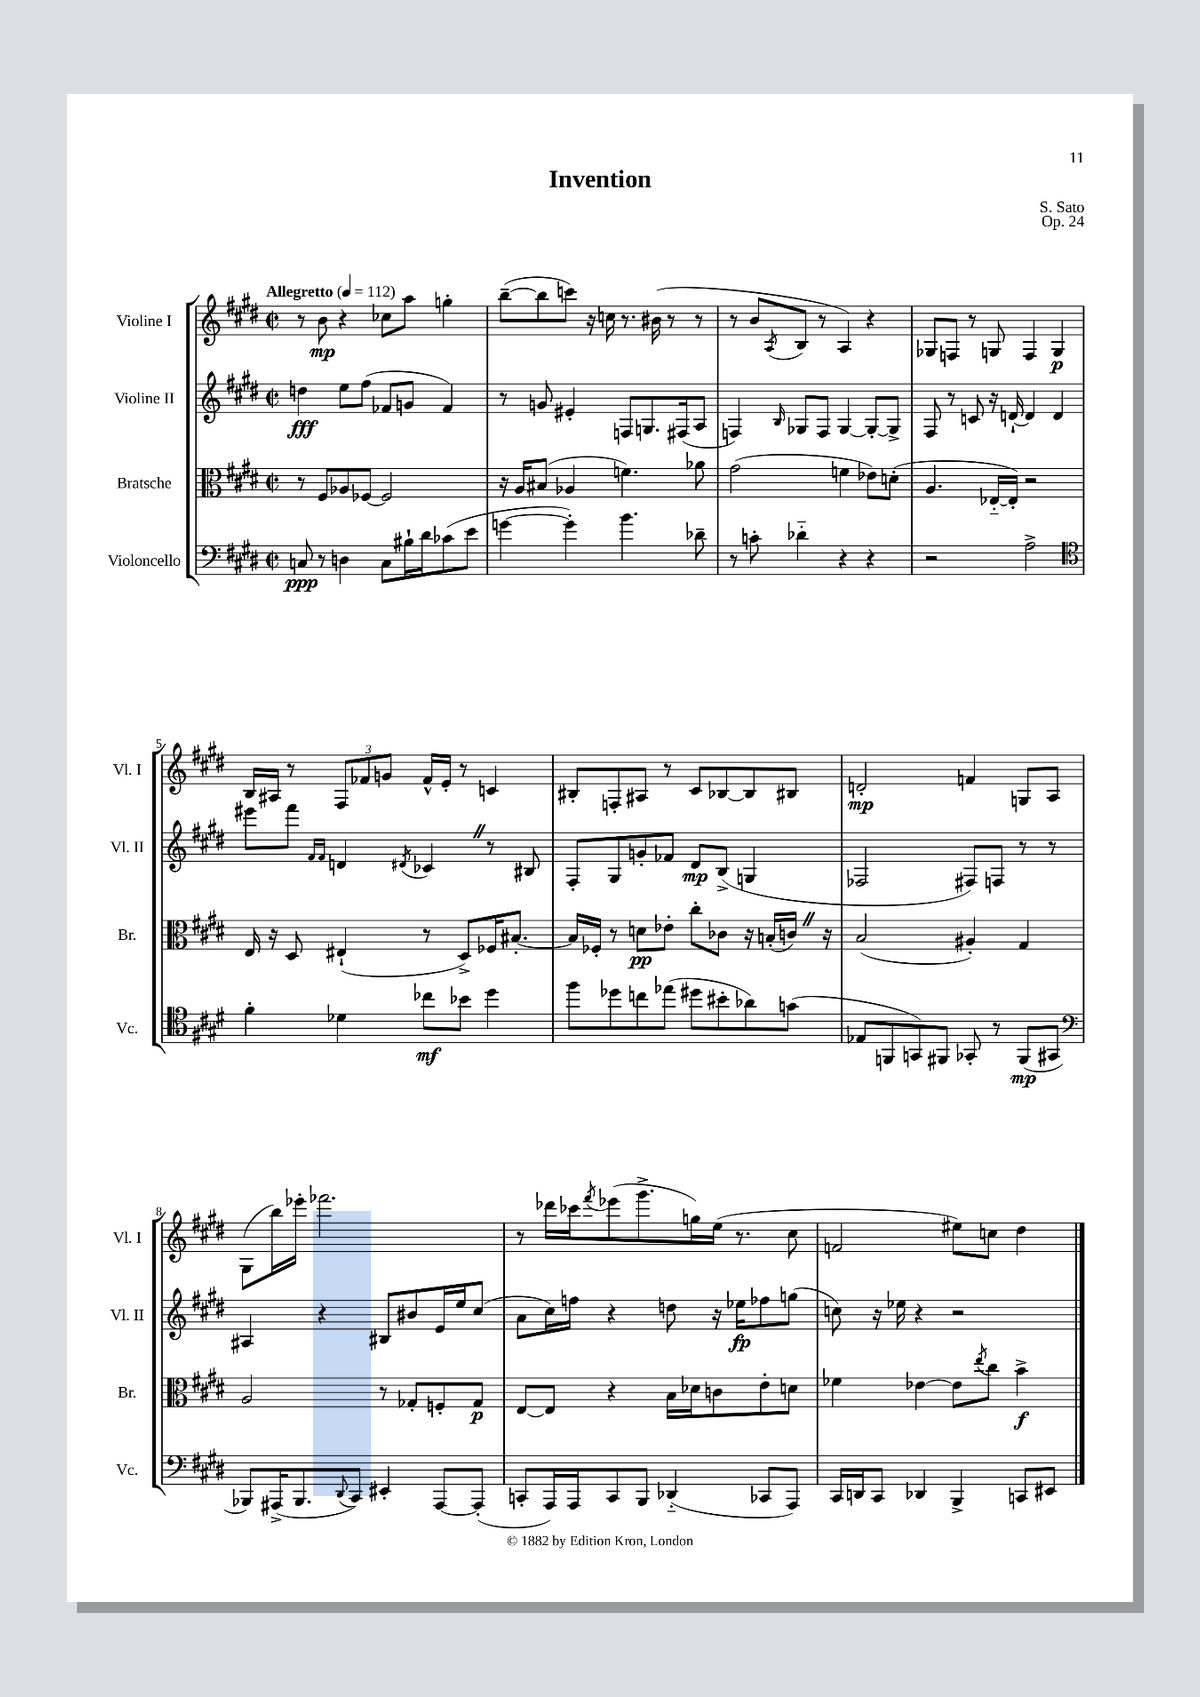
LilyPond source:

\header { title = "Invention" composer = "S. Sato" opus = "Op. 24" }
<<
\new StaffGroup <<
\new Staff = "s0" \with { instrumentName = "Violine I" shortInstrumentName = "Vl. I" } {
    \clef treble \key e \major \defaultTimeSignature \time 2/2 \tempo "Allegretto" 4 = 112
    r8 b'8\mp r4 ces''8 a''8 g''4-. |
    b''8~--( b''8 c'''8) r16 c''16 r8. bis'16( r8 r8 |
    r8 b'8 \acciaccatura { a8 } b8 r8 a4) r4 |
    ges8 f8 r8 g8 f4 g4\p |
    b16 ais16 r8 \tuplet 3/2 { fis8 fes'8 g'8 } fes'16-^ e'16-. r8 c'4 |
    bis8-. f8-. ais8 r8 cis'8 bes8~ bes8 bis8 |
    d'2-.\mp f'4 g8 a8 |
    gis8( b''16) ees'''16-. fes'''2. |
    r8 des'''16 ces'''16 \acciaccatura { fis'''8 } ees'''8( gis'''8.-> g''16) e''16( r8. cis''8 |
    f'2 eis''8) c''8 dis''4 \bar "|." |
}
\new Staff = "s1" \with { instrumentName = "Violine II" shortInstrumentName = "Vl. II" } {
    \clef treble \key e \major \defaultTimeSignature \time 2/2
    d''4\fff e''8 fis''8( fes'8 g'8 fes'4) |
    r8 g'8 eis'4-. f8 g8. fis16( a8 |
    f4) \grace { b16 } ges8 f8 ges4~ ges8~-. ges8-> |
    fis8 r8 c'8 r16 d'16~-! d'4 d'4 |
    eis'''8 fis'''8 \grace { fis'16 fis'16 } d'4 \acciaccatura { dis'8 } ces'4 \once \override BreathingSign.text = \markup { \musicglyph "scripts.caesura.straight" } \breathe r8 bis8 |
    fis8-. gis8 g'8-. fes'8 dis'8\mp b8->( g4 |
    fes2 fis8) f8 r8 r8 |
    ais4 r4 bis8 bis'8 e'16 e''16 cis''8( |
    a'8 cis''16) f''16 r4 d''8 r16 ees''16\fp fes''8 g''8( |
    c''8) r16 ees''16 r4 r2 \bar "|." |
}
\new Staff = "s2" \with { instrumentName = "Bratsche" shortInstrumentName = "Br." } {
    \clef alto \key e \major \defaultTimeSignature \time 2/2
    r8 fis8 aes8 fes8~ fes2 |
    r16 a16 bis8( aes4 f'4.) aes'8 |
    gis'2( f'4 ees'8) d'8-.( |
    a4. ees16~-_ ees16-.) r2 |
    e16 r16 dis8 eis4-!( r8 dis8->) fes16 bis8.~-. |
    bis16 fes16-. r8 d'8\pp ees'8-. cis''8-. ces'8 r16 b16-.( c'16) \once \override BreathingSign.text = \markup { \musicglyph "scripts.caesura.straight" } \breathe r16 |
    b2( ais4-.) gis4 |
    a2 r8 ges8-. f8-. ges8\p |
    e8~ e8 r4 b16 des'16 c'8 e'8-. d'8 |
    fes'4 ees'4~ ees'8 \acciaccatura { e''8 } cis''8 b'4->\f \bar "|." |
}
\new Staff = "s3" \with { instrumentName = "Violoncello" shortInstrumentName = "Vc." } {
    \clef bass \key e \major \defaultTimeSignature \time 2/2
    c8\ppp r8 d4 c8 bis16-! dis'16 ces'8( e'8 |
    g'4~ g'4-.) b'4. des'8-- |
    r8 c'8-. des'4-_ r4 r4 |
    r2 a2-> |
    \clef tenor fis'4-. des'4 ces''8\mf bes'8 dis''4 |
    fis''8 des''8 c''8 ees''8( dis''8 bis'8-. aes'8) g'8( |
    ees8 f,8 g,8) fis,8 ges,8-. r8 fis,8\mp( gis,8 |
    \clef bass bes,,8) ais,,16->( bes,,8. \appoggiatura { dis,8 } cis,8) eis,4-. ais,,8~ ais,,8-.( |
    c,8-. a,,16) a,,16 c,8 b,,8 des,4-_( ces,8 a,,8) |
    cis,16 d,16 cis,8 des,4 b,,4-> c,8 eis,8 \bar "|." |
}
>>
>>
